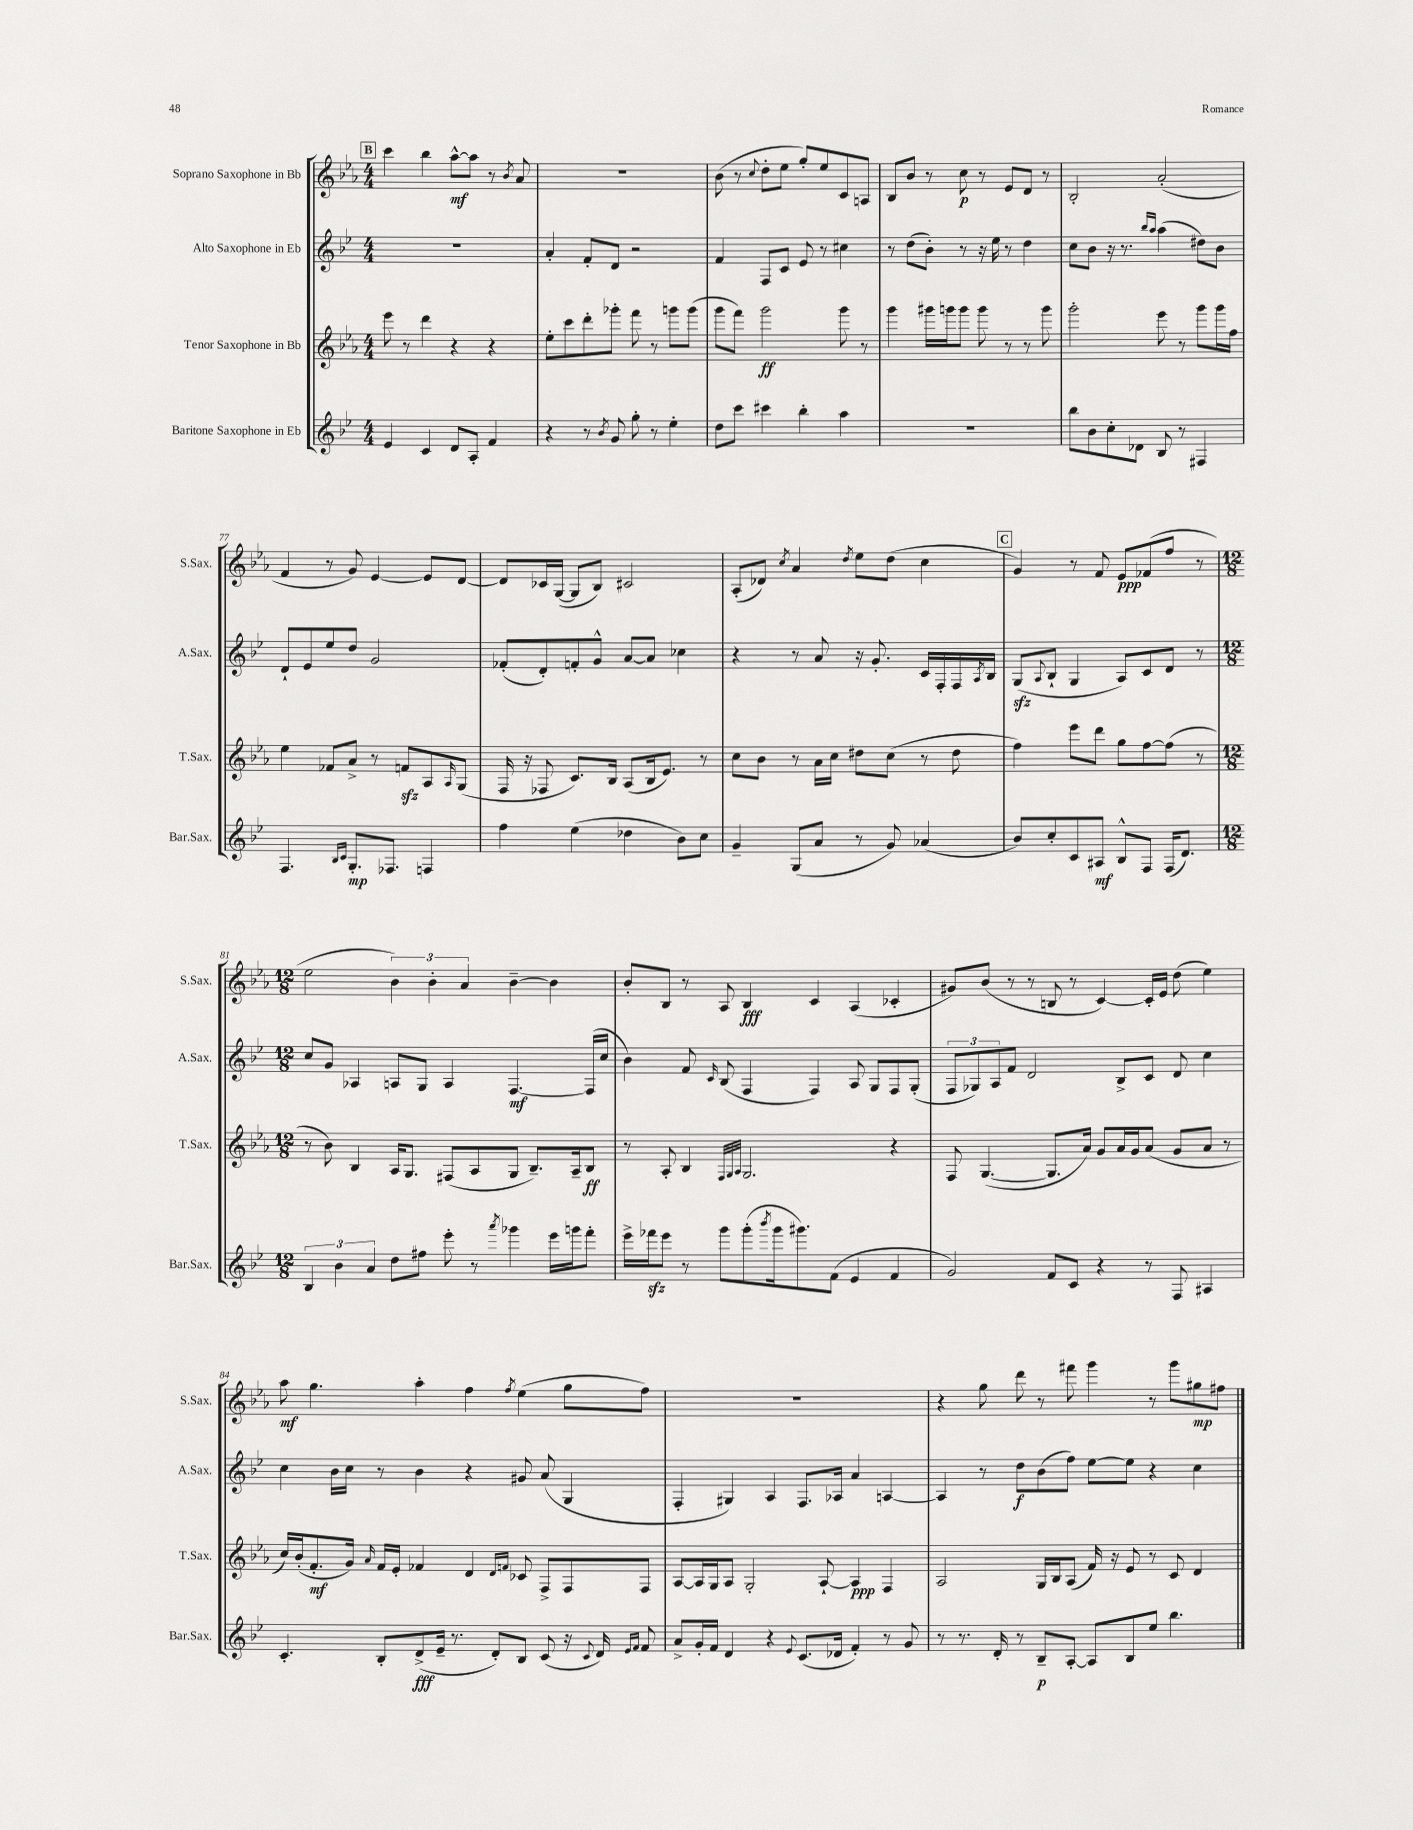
<<
\new StaffGroup <<
\new Staff = "s0" \with { instrumentName = "Soprano Saxophone in Bb" shortInstrumentName = "S.Sax." } {
    \clef treble \key ees \major \numericTimeSignature \time 4/4
    \mark \markup { \box "B" } c'''4 bes''4 aes''8~-^\mf aes''8 r8 \acciaccatura { bes'8 } aes'8 |
    R1 |
    bes'8( r8 \appoggiatura { c''8 } d''8-. ees''8 g''8-.) ees''8 c'8 a8 |
    bes8 bes'8 r8 c''8\p r8 ees'8 d'8 r8 |
    bes2-. aes'2-.( |
    f'4 r8 g'8) ees'4~ ees'8 d'8~ |
    d'8 ces'16 g16~( g8 bes8) cis'2 |
    aes8-.( des'8) \acciaccatura { c''8 } aes'4 \acciaccatura { d''8 } ees''8 d''8( c''4 |
    \mark \markup { \box "C" } g'4) r8 f'8 ees'8\ppp fes'8( f''8 r8 |
    \numericTimeSignature \time 12/8 ees''2 \tuplet 3/2 { bes'4) bes'4-. aes'4 } bes'4~-- bes'4 |
    bes'8-. bes8 r8 aes8 bes4\fff c'4 aes4( ces'4-. |
    gis'8) bes'8( r8 r8 b8 r8 c'4~) c'16-. ees'16 d''8( ees''4) |
    aes''8\mf g''4. aes''4-. f''4 \acciaccatura { f''8 } ees''4( g''8 f''8) |
    R1. |
    r4 g''8 d'''8 r8 fis'''8 g'''4 r8 g'''8 gis''8\mp fis''8 \bar "|." |
}
\new Staff = "s1" \with { instrumentName = "Alto Saxophone in Eb" shortInstrumentName = "A.Sax." } {
    \clef treble \key bes \major \numericTimeSignature \time 4/4
    \mark \markup { \box "B" } R1 |
    a'4-. f'8-. d'8 r2 |
    f'4 f8 c'8 ees'8 r8 cis''4 |
    r8 d''8( bes'8-.) r8 r16 ees''16 r8 d''4 |
    c''8 bes'8 r16 r8. \grace { bes''16 a''16 } a''4( dis''8) bes'8 |
    d'8-! ees'8 ees''8 d''8 g'2 |
    fes'8-.( d'8-.) f'8-. g'8-^ a'8~ a'8 ces''4 |
    r4 r8 a'8 r16 g'8.-. c'16 f16-. f16 \acciaccatura { a8 } bes16 |
    \mark \markup { \box "C" } g8\sfz( \appoggiatura { a8 } bes8-! g4 a8) c'8 d'8 r8 |
    \numericTimeSignature \time 12/8 c''8 g'8 aes4 a8 g8 a4 f4.~\mf f16( c''16 |
    bes'4) f'8 \grace { c'16 } bes8( f4 f4) a8 g8 f8 g8-.( |
    \tuplet 3/2 { f8 ges8) a8 } f'8 d'2 bes8-> c'8 d'8 c''4 |
    c''4 bes'16 c''16 r8 bes'4 r4 gis'8 a'8( g4 |
    f4-. gis4) a4 f8. aes16 a'4 a4~ |
    a4 r8 d''8\f bes'8( f''8) ees''8~ ees''8 r4 c''4 \bar "|." |
}
\new Staff = "s2" \with { instrumentName = "Tenor Saxophone in Bb" shortInstrumentName = "T.Sax." } {
    \clef treble \key ees \major \numericTimeSignature \time 4/4
    \mark \markup { \box "B" } ees'''8 r8 d'''4 r4 r4 |
    ees''8-. c'''8 d'''8-. ges'''8-. f'''8 r8 g'''8 g'''8( |
    g'''8 f'''8) g'''2\ff g'''8 r8 |
    g'''4 gis'''16 g'''16 g'''8 g'''8 r8 r8 g'''8 |
    g'''2-. ees'''8 r8 g'''8 g'''16 f''16 |
    ees''4 fes'8 aes'8-> r8 f'8\sfz aes8 \grace { aes16 } g8( |
    f16 r16 fes8 c'8.) bes16 aes8( bes16 ees'8.) r8 |
    c''8 bes'8 r8 aes'16 c''16 dis''8 c''8( r8 dis''8 |
    \mark \markup { \box "C" } f''4) ees'''8 d'''8 g''8 f''8~ f''8( r8 |
    \numericTimeSignature \time 12/8 r8 bes'8) bes4 aes16 g8. fis8( aes8 g8 bes8.--) aes16-- bes8\ff |
    r8 aes8-. bes4 \grace { f32 g32 aes32 } g2. r4 |
    f8 g4.~( g8. aes'16) g'8 aes'16 g'16 aes'8( g'8 aes'8 r8 |
    c''16) bes'16-.( f'8.-.\mf g'16) \grace { aes'16 } f'16 ees'16-. fes'4 d'4 \grace { d'16 f'16 } ces'8 f8-> f8 f8 |
    aes8~ aes16 g16 aes8 g2-. aes8~-! aes4\ppp f4 |
    aes2 g16 bes16 aes8( f'16) r16 ees'8 r8 c'8 d'4 \bar "|." |
}
\new Staff = "s3" \with { instrumentName = "Baritone Saxophone in Eb" shortInstrumentName = "Bar.Sax." } {
    \clef treble \key bes \major \numericTimeSignature \time 4/4
    \mark \markup { \box "B" } ees'4 c'4 d'8 a8-. f'4 |
    r4 r8 \acciaccatura { bes'8 } g'8 g''8-. r8 ees''4-. |
    d''8 c'''8 cis'''4 bes''4-. a''4 |
    R1 |
    bes''8 bes'8 c''8-. des'8 bes8 r8 fis4 |
    f4. \grace { bes16 c'16 } g8.-.\mp fes8. f4 |
    f''4 ees''4( des''4 bes'8) c''8 |
    g'4-- g8( a'8 r8 g'8) aes'4( |
    \mark \markup { \box "C" } bes'8) c''8-. c'8 ais8\mf bes8-^ f8 f16( d'8.) |
    \numericTimeSignature \time 12/8 \tuplet 3/2 { bes4 bes'4 a'4 } d''8 fis''8 ees'''8-. r8 \acciaccatura { a'''8 } ges'''4 ees'''16 g'''16 f'''8-. |
    ees'''16-> fes'''16\sfz ees'''8 r8 g'''8 g'''8-.( \acciaccatura { bes'''8 } g'''16 gis'''8.) f'8( ees'4 f'4 |
    g'2) f'8 c'8 r4 r8 f8 ais4 |
    c'4.-. bes8-. d'8->\fff( ees'16-- r8. d'8-.) bes8 c'8( r16 \appoggiatura { c'8 } d'16) \grace { ees'16 f'16 } f'8 |
    a'8-> g'16-. f'16 d'4 r4 \appoggiatura { ees'8 } c'8.( des'16 f'4-.) r8 g'8 |
    r8 r8. d'16-. r8 bes8--\p a8~-. a8 bes8 ees''8 bes''4. \bar "|." |
}
>>
>>
\layout { \context { \Score currentBarNumber = #72 } }
